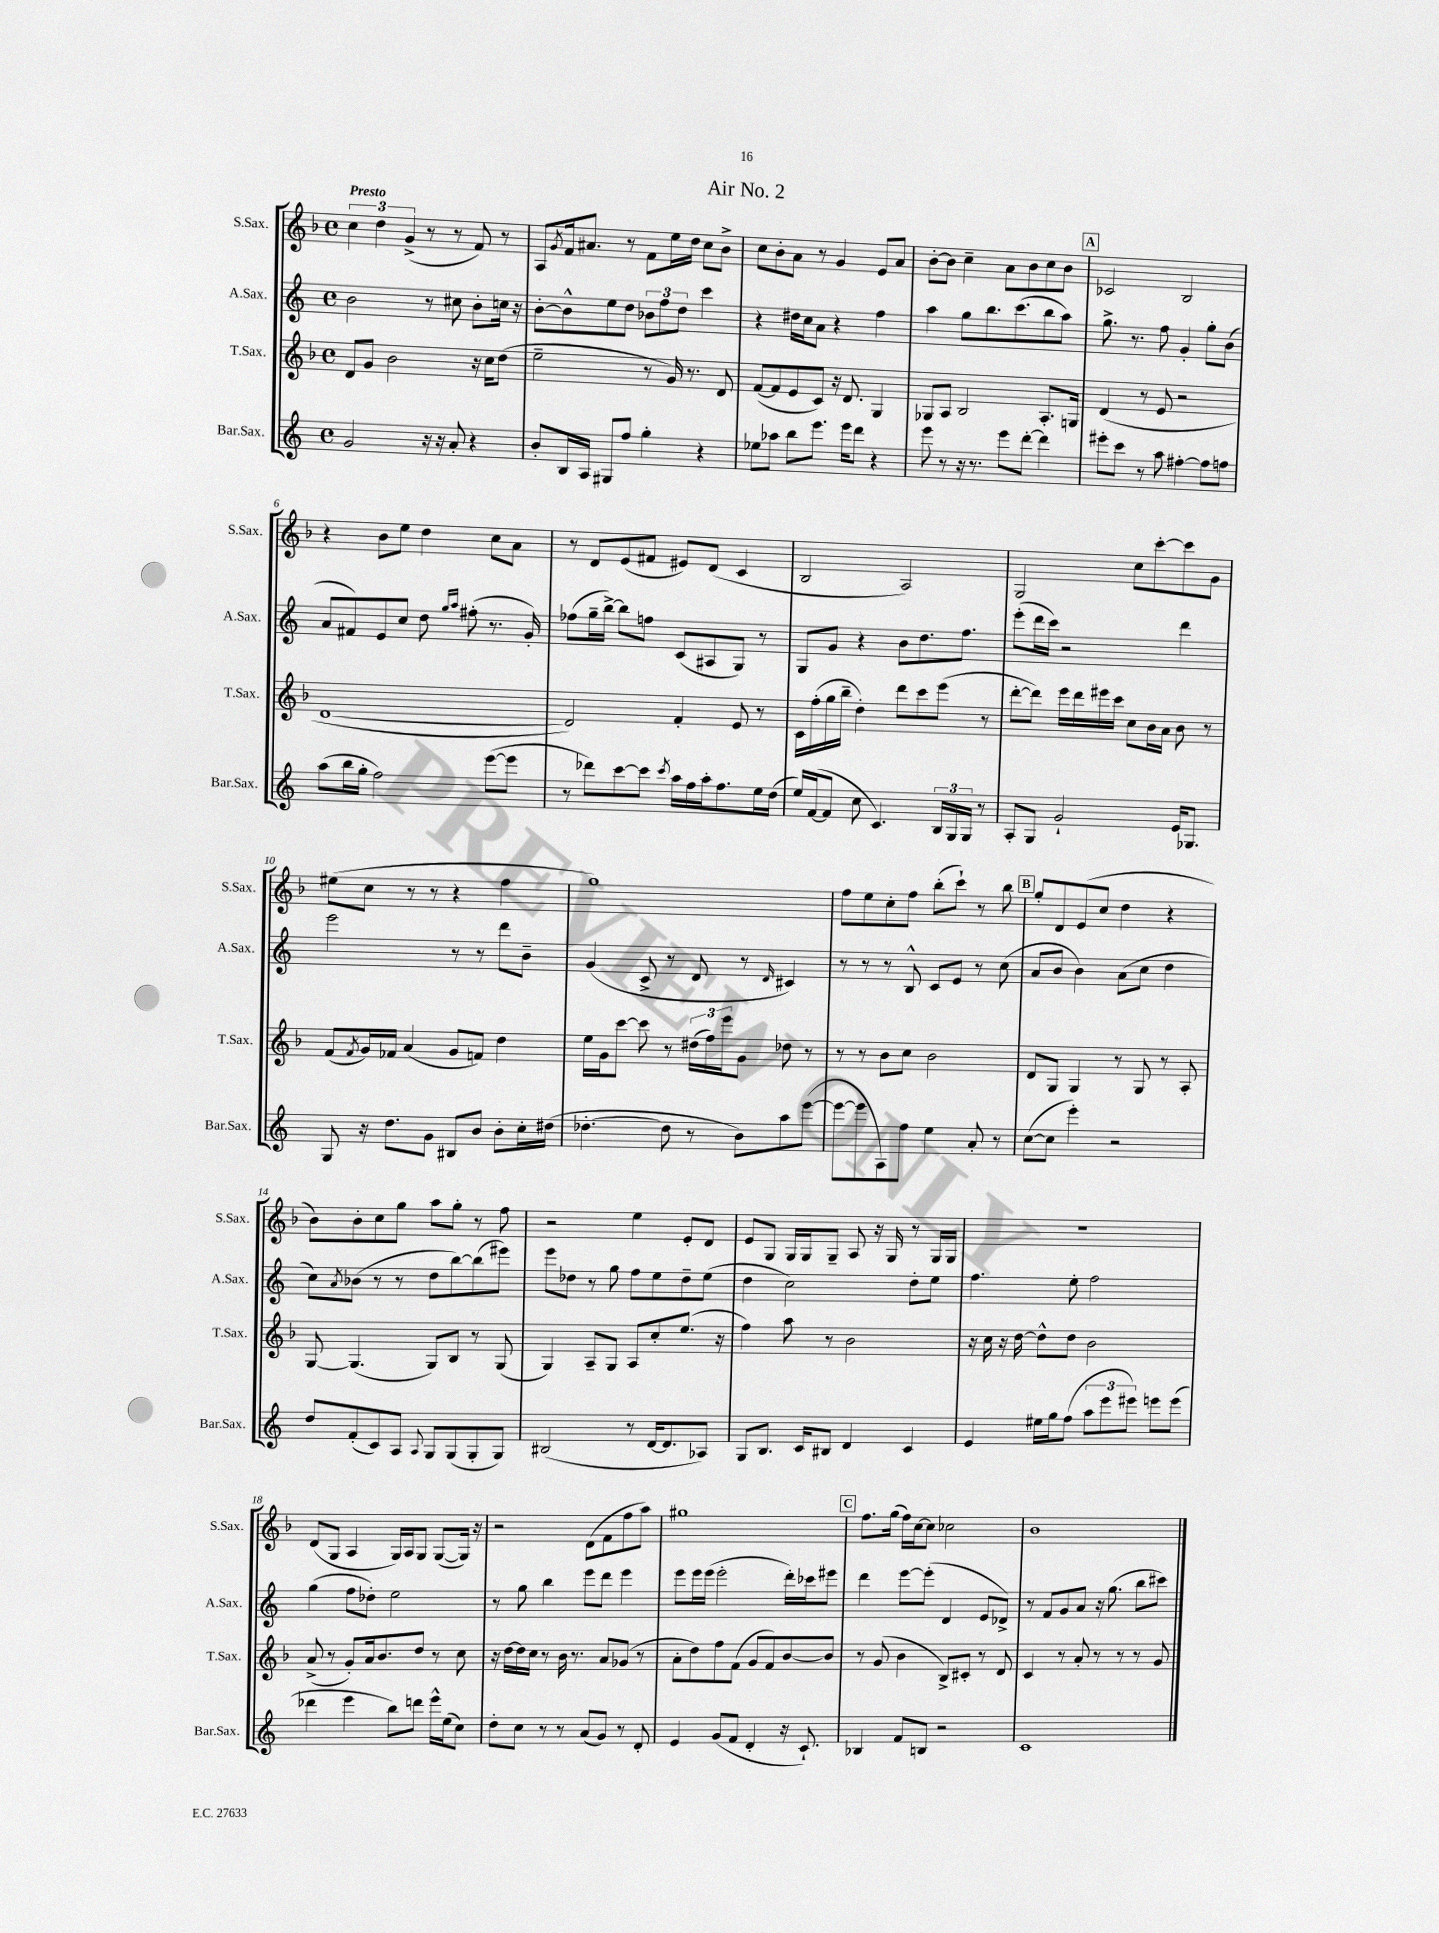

**kern	**kern	**kern	**kern
*part4	*part3	*part2	*part1
*staff4	*staff3	*staff2	*staff1
*I"Bar.Sax.	*I"T.Sax.	*I"A.Sax.	*I"S.Sax.
*I'Bar.Sax.	*I'T.Sax.	*I'A.Sax.	*I'S.Sax.
*clefG2	*clefG2	*clefG2	*clefG2
*k[]	*k[b-]	*k[]	*k[b-]
*M4/4	*M4/4	*M4/4	*M4/4
*met(c)	*met(c)	*met(c)	*met(c)
=1	=1	=1	=1
!	!	!	!LO:TX:a:B:t=Presto
2g/	8d/L	2b\	6cc\
.	8g/J	.	.
.	.	.	6dd\
.	2b-\	.	.
.	.	.	(6g^/
16r	.	8r	8r
16r	.	.	.
8a'/	.	8cc#X\	8r
4r	16r	8b'\L	8f/)
.	16cc\KL	.	.
.	(8dd\J	16ccn\Jk	8r
.	.	16r	.
=2	=2	=2	=2
8b'/L	2ee~\	[8b'\L	8A/L
.	.	.	8qg/
16B/L	.	8b^^\]	16f/k
16A/JJ	.	.	8.a#X/J
8G#X/L	.	8ee\	.
8ff/J	.	8dd\J	8r
4gg'\	8r	12b-X\L	8f\L
.	.	12ff\	.
.	16g/)	.	16ee\L
.	.	12dd\J	.
.	8.r	.	16dd\JJ
4r	.	4ccc\	8cc\L
.	8d/	.	8b-^\J
=3	=3	=3	=3
8ee-X\L	([8f/L	4r	8cc\L
8aa-X\J	8f/]	.	8b-'\
8bb\L	8e/	16dd#X\LL	8a\J
.	.	16cc\J	.
8.eee\J	8c/J)	8a\J	8r
.	16r	4r	4g/
16eee\KL	8.d/	.	.
8ddd\J	.	.	.
4r	4G/	4ff\	8e/L
.	.	.	8a/J
=4	=4	=4	=4
8eee\	8G-X/L	4aa\	[8b-'\L
8r	8A/J	.	8b-\J]
16r	2B-/	8gg\L	4cc~\
8.r	.	.	.
.	.	8.bb\	.
8eee\L	.	.	8a\L
.	.	(8.ccc\	.
[8ddd'\J	.	.	8b-\
4ddd\]	8.A'/L	8bb\	8cc\
.	.	8aa\J)	8b-\J
.	16Gn/Jk	.	.
!!LO:REH:place=s1:t=A
=5	=5	=5	=5
8eee#X'\L	(4d/	8.gg^\	2c-X/
8ccc\J	.	.	.
.	.	8.r	.
8r	8r	.	.
8aa\	8e/	8ff\	.
[4ff#X'\	2r	4g'/	2B-/
8ff#\L]	.	8gg'\L	.
8ffn\J	.	(8b\J	.
!!LO:LB:g=z
=6	=6	=6	=6
(8aa\L	[1d	8a/L	4r
16bb\L	.	8f#X/)	.
16gg'\JJ	.	.	.
2ff\)	.	8e/	8b-\L
.	.	8cc/J	8ee\J
.	.	8dd\	4dd\
.	.	16qqgg/LL	.
.	.	16qqaa/JJ	.
.	.	(8ff#X'\	.
([8eee\L	.	8.r	8cc\L
8eee\J]	.	.	8a\J
.	.	16g'/)	.
=7	=7	=7	=7
8r	2d/])	(8ff-X\L	8r
8ddd-X\L)	.	16gg~\L	8d/L
.	.	[16bb^\JJ)	.
[8ccc\	.	8bb\L]	(8e/
8ccc\J]	.	8ffn\J	8f#X/J
8qccc/	.	.	.
16aa\LL	4f'/	(8c/L	8e#X/L)
16ff\	.	.	.
16aa'\J	.	8A#X/	(8d/J
8.ff\	.	.	.
.	8e/	8G/J)	4c/
16ee\L	8r	8r	.
(16dd\JJ	.	.	.
=8	=8	=8	=8
16ee/LL)	16c\LL	8G/L	2B-/
([16f/J	(16ff'\	.	.
8f/J]	16gg\	8g/J	.
.	16bb-~\JJ	.	.
8cc\	4dd'\)	4r	.
4.c/)	.	.	.
.	8ddd\L	8b\L	2A/)
.	8ccc\	8.dd\	.
24B/LL	(8eee\J	.	.
24G/	.	.	.
.	.	8.ff\J	.
24G/JJ	.	.	.
8r	8r	.	.
=9	=9	=9	=9
8A'/L	[8ddd'\L	(8eee'\L	2G/
8G/J	8ddd\J])	16ddd\L	.
.	.	16ccc\JJ)	.
2g`/	16eee\LL	2r	.
.	16ddd\	.	.
.	16eee#X\	.	.
.	16ccc\JJ	.	.
.	8cc\L	.	8cc\L
.	16b-\L	.	[8ccc'\
.	16a\JJ	.	.
16e/KL	8b-\	4ddd\	8ccc\]
8.G-X/J	.	.	.
.	8r	.	8g\J
!!LO:LB:g=z
=10	=10	=10	=10
8G/	(8f/L	2eee\	(8ee#X\L
.	8qf/	.	.
16r	16g/L)	.	8cc\J
8.dd\L	16f-X/JJ	.	.
.	(4a/	.	8r
8g\J	.	.	8r
8B#X/L	8g/L	8r	4r
8b/J	8fn/J)	8r	.
8b'\L	4dd\	8ddd\L	4ff\
16cc'\L	.	8b~\J	.
(16dd#X\JJ	.	.	.
=11	=11	=11	=11
[4.dd-X'\	16ee\LL	(4g/	1gg)
.	16g\J	.	.
.	[8ccc\J	.	.
.	8ccc\]	8c^/	.
8dd-\]	8r	8r	.
8r	(24dd#X\LL	8d/	.
.	24ff\)	.	.
.	24eee\J	.	.
8b\L)	8g\J	8r	.
.	.	16qqd/	.
8aa\	8dd-X\	4c#X/)	.
([8eee\J	8r	.	.
=12	=12	=12	=12
8eee\L_	8r	8r	8ff\L
8eee\]	8r	8r	8ee\
8A\)	8b-\L	8r	8cc'\
8ff\J	8cc\J	8B^^/	8ff\J
4ee\	2b-\	8c/L	(8bb-'\L
.	.	8e/J	8ccc`\J)
8a'/	.	8r	8r
8r	.	(8cc\	8bb-\
!!LO:REH:place=s1:t=B
=13	=13	=13	=13
([8cc\L	8d/L	8a/L	8gg'/L
8cc\J]	8G/J	8b/J	8d/
4eee'\)	4G/	4b\)	(8e/
.	.	.	8cc/J
2r	8r	(8a\L	4dd\
.	8G/	8cc\J	.
.	8r	4dd\	4r
.	8A'/	.	.
!!LO:LB:g=z
=14	=14	=14	=14
8dd/L	[8G/	8cc\L)	8b-\L)
.	.	8qa/	.
(8f'/	(4.G/]	(8b-X\J	8b-'\
8c/)	.	8r	8cc\
8A/J	.	8r	8gg\J
8qqA/	.	.	.
8G/L	8G/L)	8dd\L	8aa\L
(8G/	8B-/J	[8bb\)	8gg'\J
8G'/	8r	(8bb\]	8r
8G/J)	(8G/	8eee#X\J)	8ff\
=15	=15	=15	=15
(2B#X/	4G/)	8eee\L	2r
.	.	8dd-X\J	.
.	8A~/L	8r	.
.	8G/J	8gg\	.
8r	8A/L	8ff\L	4ee\
[16d/KL	8cc'/	8ee\	.
8.d/]	.	.	.
.	(8.ee/J	8dd-~\	8e'/L
8A-X/J)	.	(8ee\J	8d/J
.	16r	.	.
=16	=16	=16	=16
8G/L	4ff\)	4dd\	8e/L
8.B/J	.	.	8G/J
.	8aa\	2cc\)	16G/LL
16c/KL	.	.	16G/J
8B#X/J	8r	.	8G~/J
4d/	2b-\	.	8A/
.	.	.	16r
.	.	.	16G/
4c/	.	8dd'\L	8r
.	.	8ee\J	16G/LL
.	.	.	16G/JJ
=17	=17	=17	=17
4e/	16r	4.ff\	1r
.	16cc\	.	.
.	16r	.	.
.	[16dd\	.	.
16ee#X\LL	8dd^^\L]	.	.
16gg\J	.	.	.
(8ff\J	8dd\J	8ee'\	.
12aa\L	2b-\	2ff\	.
12eee\	.	.	.
12eee#X\J)	.	.	.
8eeen\L	.	.	.
(8eee\J	.	.	.
!!LO:LB:g=z
=18	=18	=18	=18
4ddd-X\	(8a^/	(4gg\	(8d/L
.	8r	.	8G/J
4eee\	8g'/L)	8ff\L	4A/
.	16a/k	8dd-X'\J)	.
.	8.b-/	.	.
8bb\L)	.	2ee\	16G/LL)
.	.	.	16A/J
8dddn\J	8dd/J	.	8G/J
16eee^^\LL	8r	.	([8G/L
(16ee\J	.	.	.
8cc\J)	8cc\	.	16G/Jk])
.	.	.	16r
=19	=19	=19	=19
8dd'\L	16r	8r	2r
.	[16dd\LL	.	.
8cc\J	16dd\]	8gg\	.
.	16cc\JJ	.	.
8r	8r	4bb\	.
8r	16b-\	.	.
.	8.r	.	.
(8a/L	.	8eee\L	(8d\L
8g/J)	8a/L	8ddd\J	8f\
8r	(8g-X/J	4eee\	8ff\
8d'/	8r	.	8aa\J)
=20	=20	=20	=20
4e/	8a'\L	8eee\L	1gg#X
.	8dd\)	16eee\L	.
.	.	(16eee\JJ	.
(8g/L	8ff\	2eee'\	.
8f/J	(8f\J	.	.
4d'/	8g/L	.	.
.	8f/)	.	.
16r	[8b-/	16ddd'\LL)	.
8.c`/)	.	16ccc-X\J	.
.	8b-/J]	8eee#X\J	.
!!LO:REH:place=s1:t=C
=21	=21	=21	=21
4B-X/	8r	4ddd\	8.ff\L
.	(8g/	.	.
.	.	.	(16gg\Jk
8f/L	4b-\	[8eee\L	16ff\LL)
.	.	.	[16cc\J
8Bn/J	.	(8eee'\J]	8cc\J]
2r	8B-^/L)	4d/	2cc-X\
.	8c#X'/J	.	.
.	8r	8e/L	.
.	8d/	8d-X^/J)	.
=22	=22	=22	=22
1c	4c/	8r	1b-
.	.	8f/L	.
.	8r	8g/	.
.	8a'/	8a/J	.
.	8r	16r	.
.	.	(8.gg\	.
.	8r	.	.
.	8r	8bb\L	.
.	8g/	8ccc#X\J)	.
==	==	==	==
*-	*-	*-	*-
